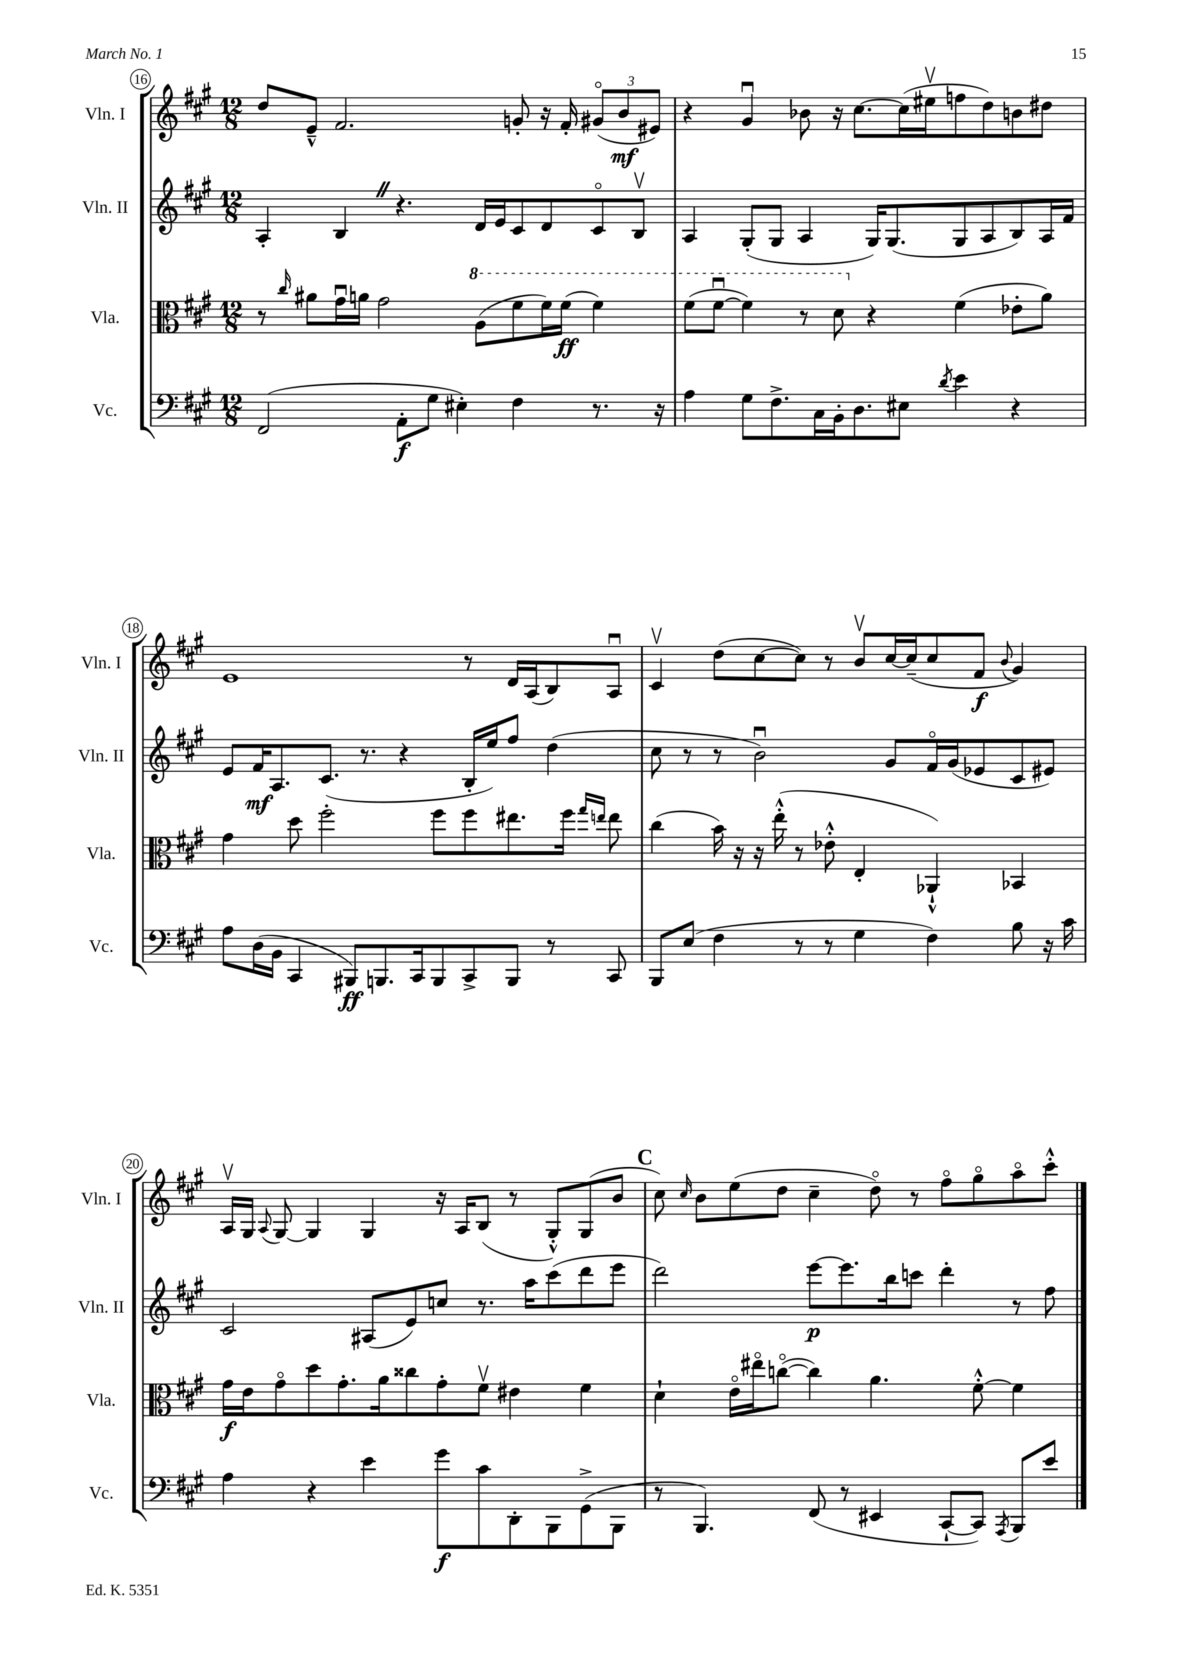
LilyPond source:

<<
\new StaffGroup <<
\new Staff = "s0" \with { instrumentName = "Vln. I" shortInstrumentName = "Vln. I" } {
    \clef treble \key a \major \numericTimeSignature \time 12/8
    \autoBeamOff d''8[ e'8]---^ fis'2. g'8-. r16 fis'16-. \tuplet 3/2 { gis'8[\flageolet( b'8\mf eis'8]) } |
    r4 gis'4\downbow bes'8 r16 cis''8.[~ cis''16( eis''16\upbow f''8 d''8) b'8 dis''8] |
    e'1 r8 d'16[ a16( b8) a8]\downbow |
    cis'4\upbow d''8[( cis''8~ cis''8]) r8 b'8[\upbow cis''16~ cis''16--( cis''8 fis'8]\f \appoggiatura { b'8 } gis'4) |
    a16[\upbow gis16] \appoggiatura { a8 } gis8~ gis4 gis4 r16 a16[ b8]( r8 gis8[-.-^) gis8( b'8] |
    \mark \markup { \bold "C" } cis''8) \grace { cis''16 } b'8[ e''8( d''8] cis''4-- d''8\flageolet) r8 fis''8[\flageolet gis''8\flageolet a''8\flageolet cis'''8]-.-^ \bar "|." |
}
\new Staff = "s1" \with { instrumentName = "Vln. II" shortInstrumentName = "Vln. II" } {
    \clef treble \key a \major \numericTimeSignature \time 12/8
    \autoBeamOff a4-. b4 \once \override BreathingSign.text = \markup { \musicglyph "scripts.caesura.straight" } \breathe r4. d'16[ e'16 cis'8 d'8 cis'8\flageolet b8]\upbow |
    a4 gis8[-.( gis8] a4 gis16[) gis8.( gis8 a8 b8) a16 fis'16] |
    e'8[ fis'16\mf a8. cis'8.]( r8. r4 b16[-. e''16) fis''8] d''4( |
    cis''8 r8 r8 b'2\downbow) gis'8[ fis'16\flageolet gis'16( ees'8 cis'8 eis'8]) |
    cis'2 ais8[( e'8) c''8] r8. a''16[ cis'''8( d'''8 e'''8] |
    \mark \markup { \bold "C" } d'''2) e'''8[~\p e'''8. b''16 c'''8] d'''4-. r8 fis''8 \bar "|." |
}
\new Staff = "s2" \with { instrumentName = "Vla." shortInstrumentName = "Vla." } {
    \clef alto \key a \major \numericTimeSignature \time 12/8
    \autoBeamOff r8 \grace { cis''16 } ais'8[ gis'16\downbow a'16] gis'2 \ottava #1 a'8[( fis''8 fis''16) fis''16]\ff( fis''4) |
    fis''8[( fis''8]~\downbow fis''4) r8 d''8 \ottava #0 r4 fis'4( ees'8[-. a'8]) |
    gis'4 d''8 fis''2-. fis''8[ fis''8 eis''8. fis''16] \grace { gis''16[ e''16] } e''8 |
    cis''4( b'16) r16 r16 e''16-.-^( r8 ees'8-.-^ e4-. aes,4-!-^) bes,4 |
    gis'16[\f e'16 gis'8\flageolet d''8 gis'8.-. a'16 cisis''8 gis'8-. fis'8]\upbow eis'4 fis'4 |
    \mark \markup { \bold "C" } d'4-! e'16[\flageolet eis''16\flageolet c''8]~\flageolet( c''4) a'4. fis'8~-.-^ fis'4 \bar "|." |
}
\new Staff = "s3" \with { instrumentName = "Vc." shortInstrumentName = "Vc." } {
    \clef bass \key a \major \numericTimeSignature \time 12/8
    \autoBeamOff fis,2( a,8[-.\f gis8] eis4-.) fis4 r8. r16 |
    a4 gis8[ fis8.-> cis16 b,16-. d8. eis8] \acciaccatura { d'8 } e'4 r4 |
    a8[ d16( b,16] cis,4 bis,,8[\ff) b,,8. cis,16 b,,8 cis,8-> b,,8] r8 cis,8 |
    b,,8[ e8]( fis4 r8 r8 gis4 fis4) b8 r16 cis'16 |
    a4 r4 e'4 gis'8[\f cis'8 d,8-. b,,8 gis,8->( b,,8] |
    \mark \markup { \bold "C" } r8 b,,4.) fis,8( r8 eis,4 cis,8[~-! cis,8]) \acciaccatura { a,,8 } b,,8[ e'8] \bar "|." |
}
>>
>>
\layout { \context { \Score currentBarNumber = #16 \override BarNumber.stencil = #(make-stencil-circler 0.1 0.3 ly:text-interface::print) } }
